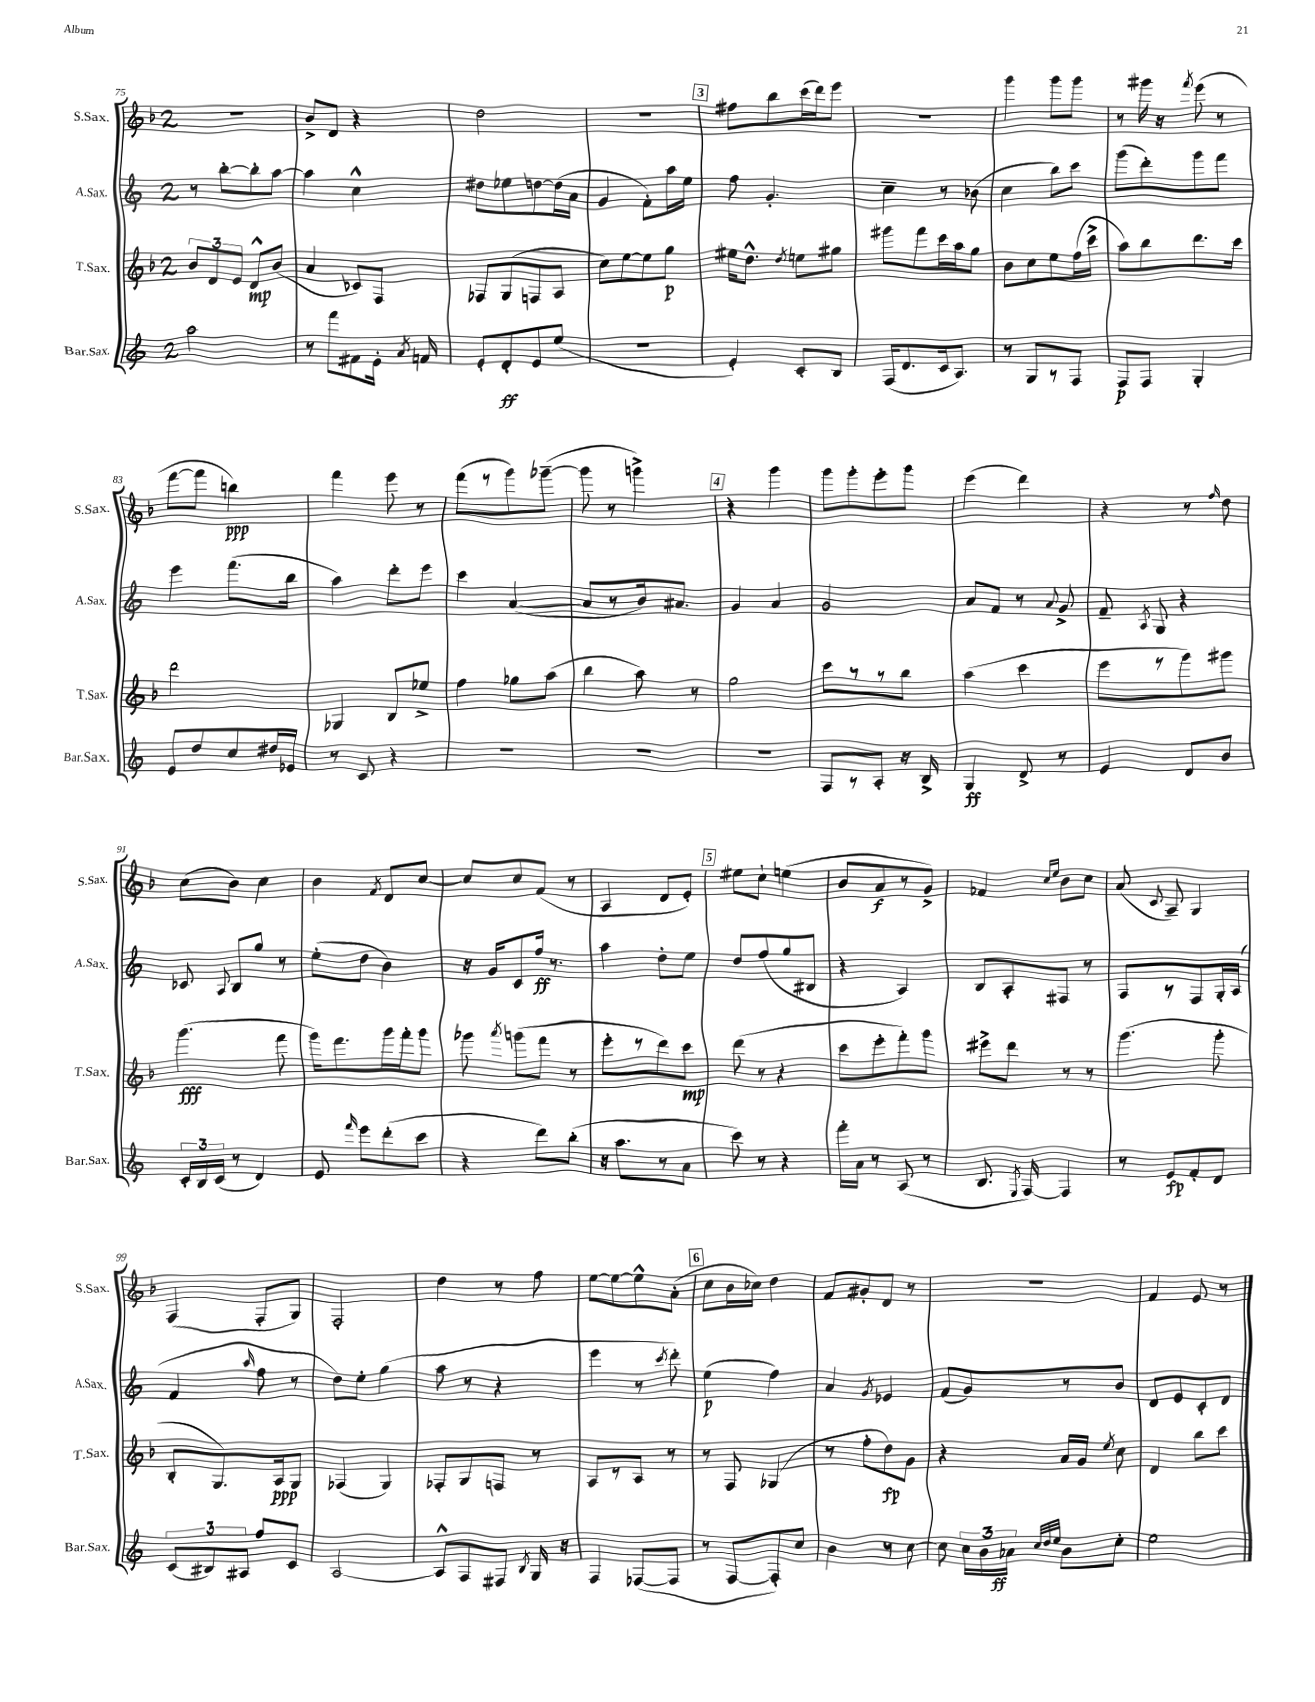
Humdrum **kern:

**kern	**kern	**kern	**kern
*staff4	*staff3	*staff2	*staff1
*clefG2	*clefG2	*clefG2	*clefG2
*k[]	*k[b-]	*k[]	*k[b-]
*M2/4	*M2/4	*M2/4	*M2/4
2aa	12b-	8r	2r
.	12d	.	.
.	.	[8bb'	.
.	12e	.	.
.	8d^^	8bb']	.
.	(8b-	[8aa	.
=	=	=	=
8r	4a	4aa]	8b-^
8fff	.	.	8d
8f#	8c-)	4cc^^	4r
16e'	8F	.	.
8qa	.	.	.
16f	.	.	.
=	=	=	=
8e'	8F-	8dd#	2dd
8d'	(8G	8ee-	.
8e	8F	[8dd	.
(8ee	8A	(16dd]	.
.	.	16a	.
=	=	=	=
2r	8cc)	4g	2r
.	[8ee	.	.
.	8ee]	8f')	.
.	8gg	16aa	.
.	.	16ee	.
=	=	=	=
4e')	16ee#	8ff	8ff#
.	8.dd^^	.	.
.	.	4.g'	8bb-
.	8qdd	.	.
8c'	8ee	.	(16ccc
.	.	.	16ddd)
8B	8gg#	.	8eee
=	=	=	=
(16F	8ggg#	4cc~	2r
8.d	.	.	.
.	8fff	.	.
16c	16ccc	8r	.
8.A)	16aa	.	.
.	8gg	(8b-	.
=	=	=	=
8r	8b-	4cc	4ggg
8G	8cc	.	.
8r	8ee	8bb)	8ggg
8F	(16ff	8ccc	8ggg
.	16ccc^	.	.
=	=	=	=
8F	8aa)	(8ggg	8r
8F	8bb-	8ddd')	16ggg#
.	.	.	16r
.	.	.	8qfff
4G'	8.ddd	8ggg	(8eee
.	.	8fff	8r
.	16ccc	.	.
=	=	=	=
8e	2ddd	4eee	[8fff
8dd	.	.	8fff]
8cc	.	(8.fff	4bb)
16dd#	.	.	.
16e-	.	16bb	.
=	=	=	=
8r	4G-	4aa)	4fff
8c	.	.	.
4r	8B-	8ddd'	8eee
.	8ee-^	8eee	8r
=	=	=	=
2r	4ff	4ccc	(8fff
.	.	.	8r
.	8gg-	([4a	8ggg)
.	(8aa	.	([8ggg-~
=	=	=	=
2r	4bb-	8a]	8ggg-]
.	.	8r	8r
.	8aa)	16b)	4ggg^)
.	.	8.a#	.
.	8r	.	.
=	=	=	=
2r	2gg	4g	4r
.	.	4a	4ggg
=	=	=	=
8F	8ccc	2g	8ggg
8r	8r	.	8ggg'
8A'	8r	.	8eee'
16r	8bb-	.	8ggg
16B^	.	.	.
=	=	=	=
4G	(4aa	8a	(4eee
.	.	8f	.
8d^	4ccc	8r	4ddd)
.	.	8qqa	.
8r	.	8g^	.
=	=	=	=
4e	8eee	8f~	4r
.	.	8qA	.
.	8r	8G	.
8d	8ggg)	4r	8r
.	.	.	16qqff
8b	8ggg#	.	8dd
=	=	=	=
24c'	(4.ggg	8c-	(8cc
24B	.	.	.
(24c	.	.	.
.	.	8qqA	.
8r	.	8B	8b-)
4d)	.	8gg	4cc
.	8fff	8r	.
=	=	=	=
8e	16ggg)	(8ee'	4b-
.	8.fff	.	.
16qqfff	.	.	.
8eee	.	8dd	.
.	.	.	8qf
(8ddd'	16ggg	4b)	8d
.	16fff'	.	.
8ccc	8ggg	.	[8cc
=	=	=	=
4r	8ggg-	16r	8cc]
.	.	16g	.
.	8qaaa	.	.
.	(8ggg	8c	8cc
8ddd)	8fff	16ff	(8f
.	.	8.r	.
(8bb'	8r	.	8r
=	=	=	=
16r	8eee'	4aa	4A
8.aa	.	.	.
.	8r	.	.
8r	8ddd)	8dd'	8d
8a	8ccc	8ee	8e')
=	=	=	=
8ccc)	(8ddd	8dd	8ee#
8r	8r	(8ff	8cc`
4r	4r	8gg	(4ee
.	.	8B#	.
=	=	=	=
16fff'	8ccc	4r	8b-
16a	.	.	.
8r	8eee'	.	8a
(8A	8fff')	4A)	8r
8r	8ggg	.	8g^)
=	=	=	=
8.B	8eee#^	8B	4f-
.	8ddd	8A'	.
8qE	.	.	.
[16F)	.	.	.
.	.	.	16qqcc
.	.	.	16qqee
4F]	8r	8F#	8b-
.	8r	8r	8cc
=	=	=	=
8r	(4.ggg	8F	(8a
.	.	.	8qqc
8e	.	8r	8A~)
8f'	.	8F	4G
8d	8ggg'	16G'	.
.	.	(16A	.
=	=	=	=
(12c	8B-'	4f	(4F
12B#)	.	.	.
.	8.G)	.	.
12A#	.	.	.
.	.	16qqaa	.
8ff	.	8ff	8F'
.	16A	.	.
8c	8G	8r	8G)
=	=	=	=
[2A	(4F-	8dd)	2F'
.	.	8ee'	.
.	4G)	(4gg	.
=	=	=	=
8A^^]	8F-'	8aa	4dd
8F	8G	8r	.
8F#	8F	4r	8r
8qB	.	.	.
16G	8r	.	8ff
16r	.	.	.
=	=	=	=
4F	8A	4eee	[8ee
.	8r	.	8ee_
([8F-	8A	8r	8ee^^]
.	.	8qccc	.
8F-]	8r	8ddd')	(8a'
=	=	=	=
8r	8r	(4ee	8cc
[8F	8F	.	16b-
.	.	.	16cc-)
8F'])	(4G-	4ff)	4dd
8cc	.	.	.
=	=	=	=
4b	8r	4a	8f
.	8ff'	.	8g#'
.	.	8qg	.
8r	8dd)	4e-	8d
[8cc	8g	.	8r
=	=	=	=
8cc]	4r	(8f	2r
24cc	.	8g)	.
24b	.	.	.
24a-	.	.	.
32qqcc	.	.	.
32qqdd	.	.	.
32qqee	.	.	.
8b	16a	8r	.
.	16g	.	.
.	8qee	.	.
8cc'	8cc	8b	.
=	=	=	=
2ee	4d	8d	4f
.	.	8e	.
.	8bb-	8c'	8e
.	8ccc	8d	8r
==	==	==	==
*-	*-	*-	*-
